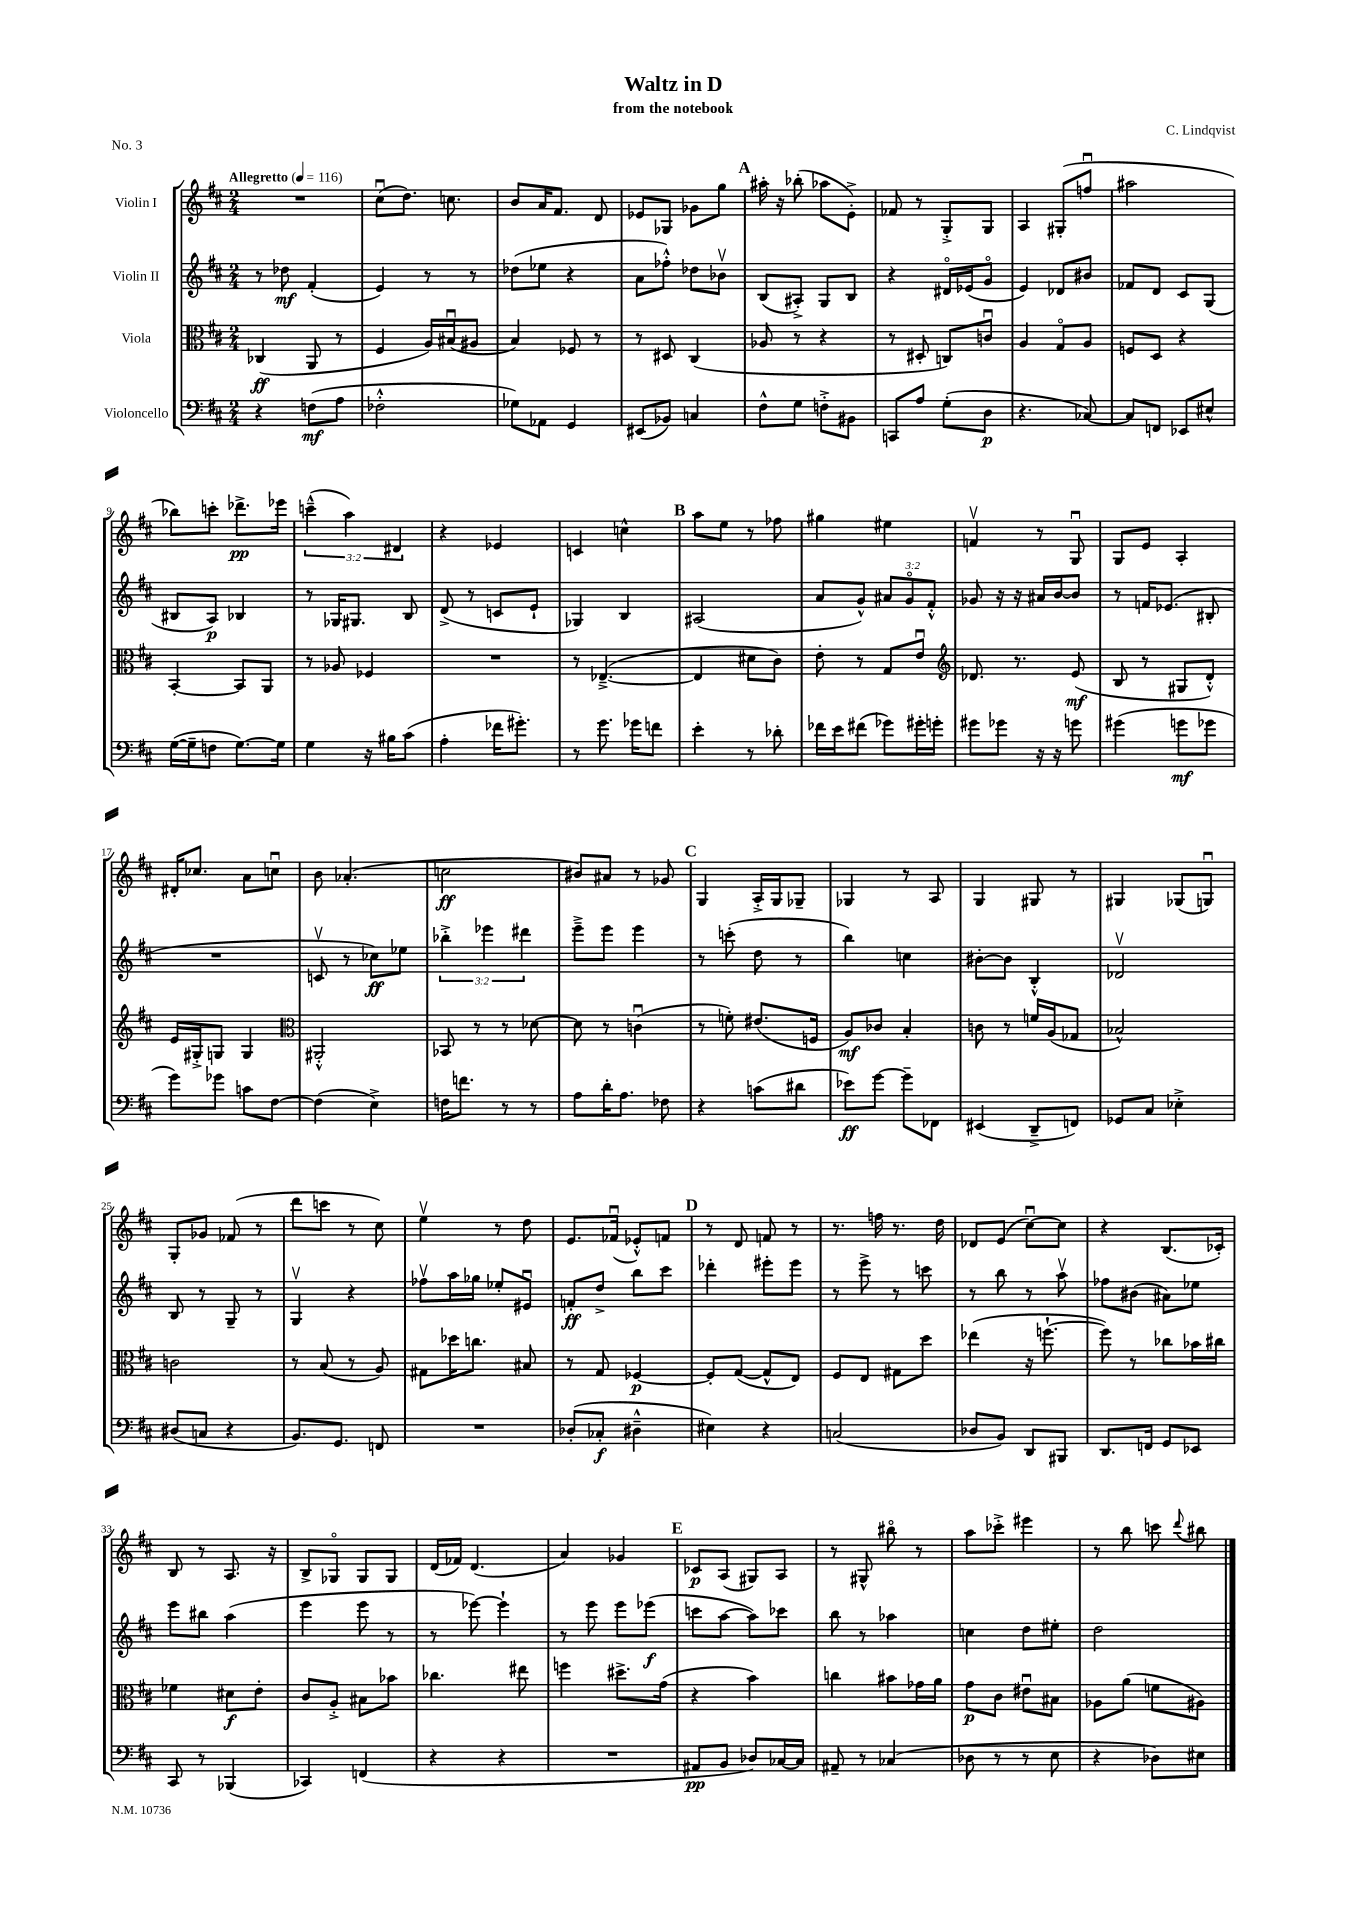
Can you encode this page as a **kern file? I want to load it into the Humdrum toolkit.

**kern	**kern	**kern	**kern
*staff4	*staff3	*staff2	*staff1
*clefF4	*clefC3	*clefG2	*clefG2
*k[f#c#]	*k[f#c#]	*k[f#c#]	*k[f#c#]
*M2/4	*M2/4	*M2/4	*M2/4
*MM116	*MM116	*MM116	*MM116
4r	(4C-	8r	2r
.	.	8dd-	.
(8F	8AA	(4f#'	.
8A	8r	.	.
=	=	=	=
2F-'^^	4F#	4e)	(8cc#u
.	.	.	8.dd)
.	16A)	8r	.
.	(16B#u	.	8.cc
.	8A#	8r	.
=	=	=	=
8G-)	4B)	(8dd-	8b
8AA-	.	8ee-	16a
.	.	.	8.f#
4GG	8F-	4r	.
.	8r	.	8d
=	=	=	=
(8EE#	8r	8a	8e-
8BB-)	8D#	8ff-'^^)	8G-
4C	(4C#	8dd-	8g-
.	.	8b-v	8gg
=	=	=	=
8F#^^	8A-	(8B	16aa#'
.	.	.	16r
8G	8r	8A#'^)	(8bb-'
8F'^	4r	8G	8aa-
8BB#	.	8B	8e'^)
=	=	=	=
8CC	8r	4r	8f-
8A	8D#'	.	8r
(8G'	8C)	16d#o	8G'^
.	.	(16e-	.
8D	8cu	8go	8G
=	=	=	=
4.r	4A	4e)	4A
.	8Go	8d-	(8G#'
[8C-)	8A	8b#	8ffu
=	=	=	=
8C-]	8F	8f-	2aa#
8FF	8D	8d	.
8EE-	4r	8c#	.
8E#^^	.	(8G	.
=	=	=	=
([16G	[4BB'	8B#	8bb-)
16G~]	.	.	.
8F	.	8A)	8ccc'
[8.G)	8BB]	4B-	8.ddd-^
.	8AA	.	.
16G]	.	.	16eee-
=	=	=	=
4G	8r	8r	(6ccc~^^
.	8A-	16G-	.
.	.	.	6aa)
.	.	8.G#	.
16r	4F-	.	.
16B#	.	.	.
.	.	.	6d#
(8c#	.	8B	.
=	=	=	=
4A'	2r	(8d^	4r
.	.	8r	.
16f-	.	8c	4e-
8.g#')	.	.	.
.	.	8e`	.
=	=	=	=
8r	8r	4G-)	4c
8.g	([4.E-~^	.	.
.	.	4B	4cc^^
16g-	.	.	.
8f	.	.	.
=	=	=	=
4e'	4E-]	(2A#	8aa
.	.	.	8ee
8r	8d#	.	8r
8d-'	8c#)	.	8ff-
=	=	=	=
16f-	8e'	8a	4gg#
16e	.	.	.
(8f#	8r	8g^^)	.
8g-)	8G	12a#	4ee#
.	.	12go	.
16g#'	8eu	.	.
.	.	12f#'^^	.
16g'	.	.	.
=	=	=	=
*	*clefG2	*	*
8g#	8.d-	8g-	4fv
8g-	.	16r	.
.	8.r	16r	.
16r	.	16a#	8r
16r	.	[16b	.
8g	(8e	8b]	8Gu
=	=	=	=
(4g#	8B	8r	8G
.	8r	16f	8e
.	.	(8.e-	.
8g	8G#	.	4A'
8g-	8d'^^)	8B#'	.
=	=	=	=
8g)	16e	2r	16d#'
.	16G#'^	.	8.cc-
8g-	8G	.	.
8c	4G	.	8a
[8F#	.	.	8ccu
=	=	=	=
*	*clefC3	*	*
(4F#]	2AA#'^^	8cv	8b
.	.	8r	(4.a-'
4E^)	.	8cc-)	.
.	.	8ee-	.
=	=	=	=
16F	8BB-	6bb-'^	2cc
8.f	.	.	.
.	8r	.	.
.	.	6eee-	.
8r	8r	.	.
.	.	6ddd#	.
8r	[8d-	.	.
=	=	=	=
8A	8d-]	8eee~^	8b#)
16d'	8r	8eee	8a#
8.A	.	.	.
.	(4cu	4eee	8r
8F-	.	.	8g-
=	=	=	=
4r	8r	8r	4G
.	8f')	(8ccc'	.
(8c	(8.e#	8dd	16A'^
.	.	.	16G
8d#	.	8r	8G-~
.	16F	.	.
=	=	=	=
8e-)	8A)	4bb)	4G-
[8g	8c-	.	.
8g~]	4B'	4cc	8r
8FF-	.	.	8A
=	=	=	=
(4EE#	8c	[8b#'	4G
.	8r	8b#]	.
8DD~^	16f	4B'^^	8G#
.	(16A	.	.
8FF)	8G-	.	8r
=	=	=	=
8GG-	2B-^^)	2d-v	4G#
8C#	.	.	.
4E-'^	.	.	(8G-
.	.	.	8Gu)
=	=	=	=
(8D#	2c	8B	8G'
8C	.	8r	8g-
4r	.	8G~	(8f-
.	.	8r	8r
=	=	=	=
8.BB)	8r	4Gv	8ddd
.	(8B	.	8ccc
8.GG	.	.	.
.	8r	4r	8r
8FF	8A)	.	8cc#)
=	=	=	=
2r	8G#	8ff-v	4eev
.	16dd-	16aa	.
.	8.cc	16gg-	.
.	.	8ee-'	8r
.	8B#	8e#u	8dd
=	=	=	=
(8D-'	8r	8f'	8.e
8C-'	8G	8dd^	.
.	.	.	(16f-u
4D#~^^	[4F-	8bb	8e-'^^)
.	.	8ccc#	8f
=	=	=	=
4E#)	8F-']	4ddd-'	8r
.	([8G	.	8d
4r	8G^^]	8eee#'	8f
.	8E)	8eee#	8r
=	=	=	=
(2C	8F#	8r	8.r
.	8E	8eee^	.
.	.	.	16ff
.	8G#	8r	8.r
.	8dd	8ccc	.
.	.	.	16dd
=	=	=	=
8D-	(4ee-	8r	8d-
8BB)	.	8bb	(8e
8DD	16r	8r	[8cc#u)
.	[8.ff`	.	.
8BBB#	.	8aav	8cc#]
=	=	=	=
8.DD	8ff])	8ff-	4r
.	8r	(8b#	.
16FF	.	.	.
8GG	8cc-	8a#)	(8.B
8EE-	16b-	8ee-	.
.	16cc#	.	16c-')
=	=	=	=
8CC#	4f-	8eee	8B
8r	.	8bb#	8r
(4BBB-	8d#	(4aa	8.A
.	8e'	.	.
.	.	.	16r
=	=	=	=
4CC-)	8c#	4eee	8B^
.	8A'^	.	8G-o
(4FF	8B#	8eee	8G-
.	8b-	8r	8G-
=	=	=	=
4r	4.cc-	8r	(16d
.	.	.	16f-)
.	.	[8eee-)	(4.d
4r	.	4eee-`]	.
.	8ee#	.	.
=	=	=	=
2r	4ff	8r	4a)
.	.	8eee	.
.	8.dd#^	8eee	4g-
.	.	(8eee-	.
.	(16g	.	.
=	=	=	=
8AA#	4r	8ccc	8c-
8BB	.	[8aa	(8A
8D-)	4b)	8aa])	8G#)
[16C-	.	8ccc-	8A
16C-]	.	.	.
=	=	=	=
8AA#~	4cc	8bb	8r
8r	.	8r	8G#^^
(4C-	8b#	4aa-	8bb#o
.	16g-	.	8r
.	16a	.	.
=	=	=	=
8D-	8g	4cc	8aa
8r	8c#	.	8ccc-'^
8r	8e#u	8dd	4eee#
8E	8B#	8ee#'	.
=	=	=	=
4r	8A-	2dd	8r
.	(8a	.	8bb
8D-)	8f	.	8ccc
.	.	.	8qqddd
8E#	8A#)	.	8bb#
==	==	==	==
*-	*-	*-	*-
